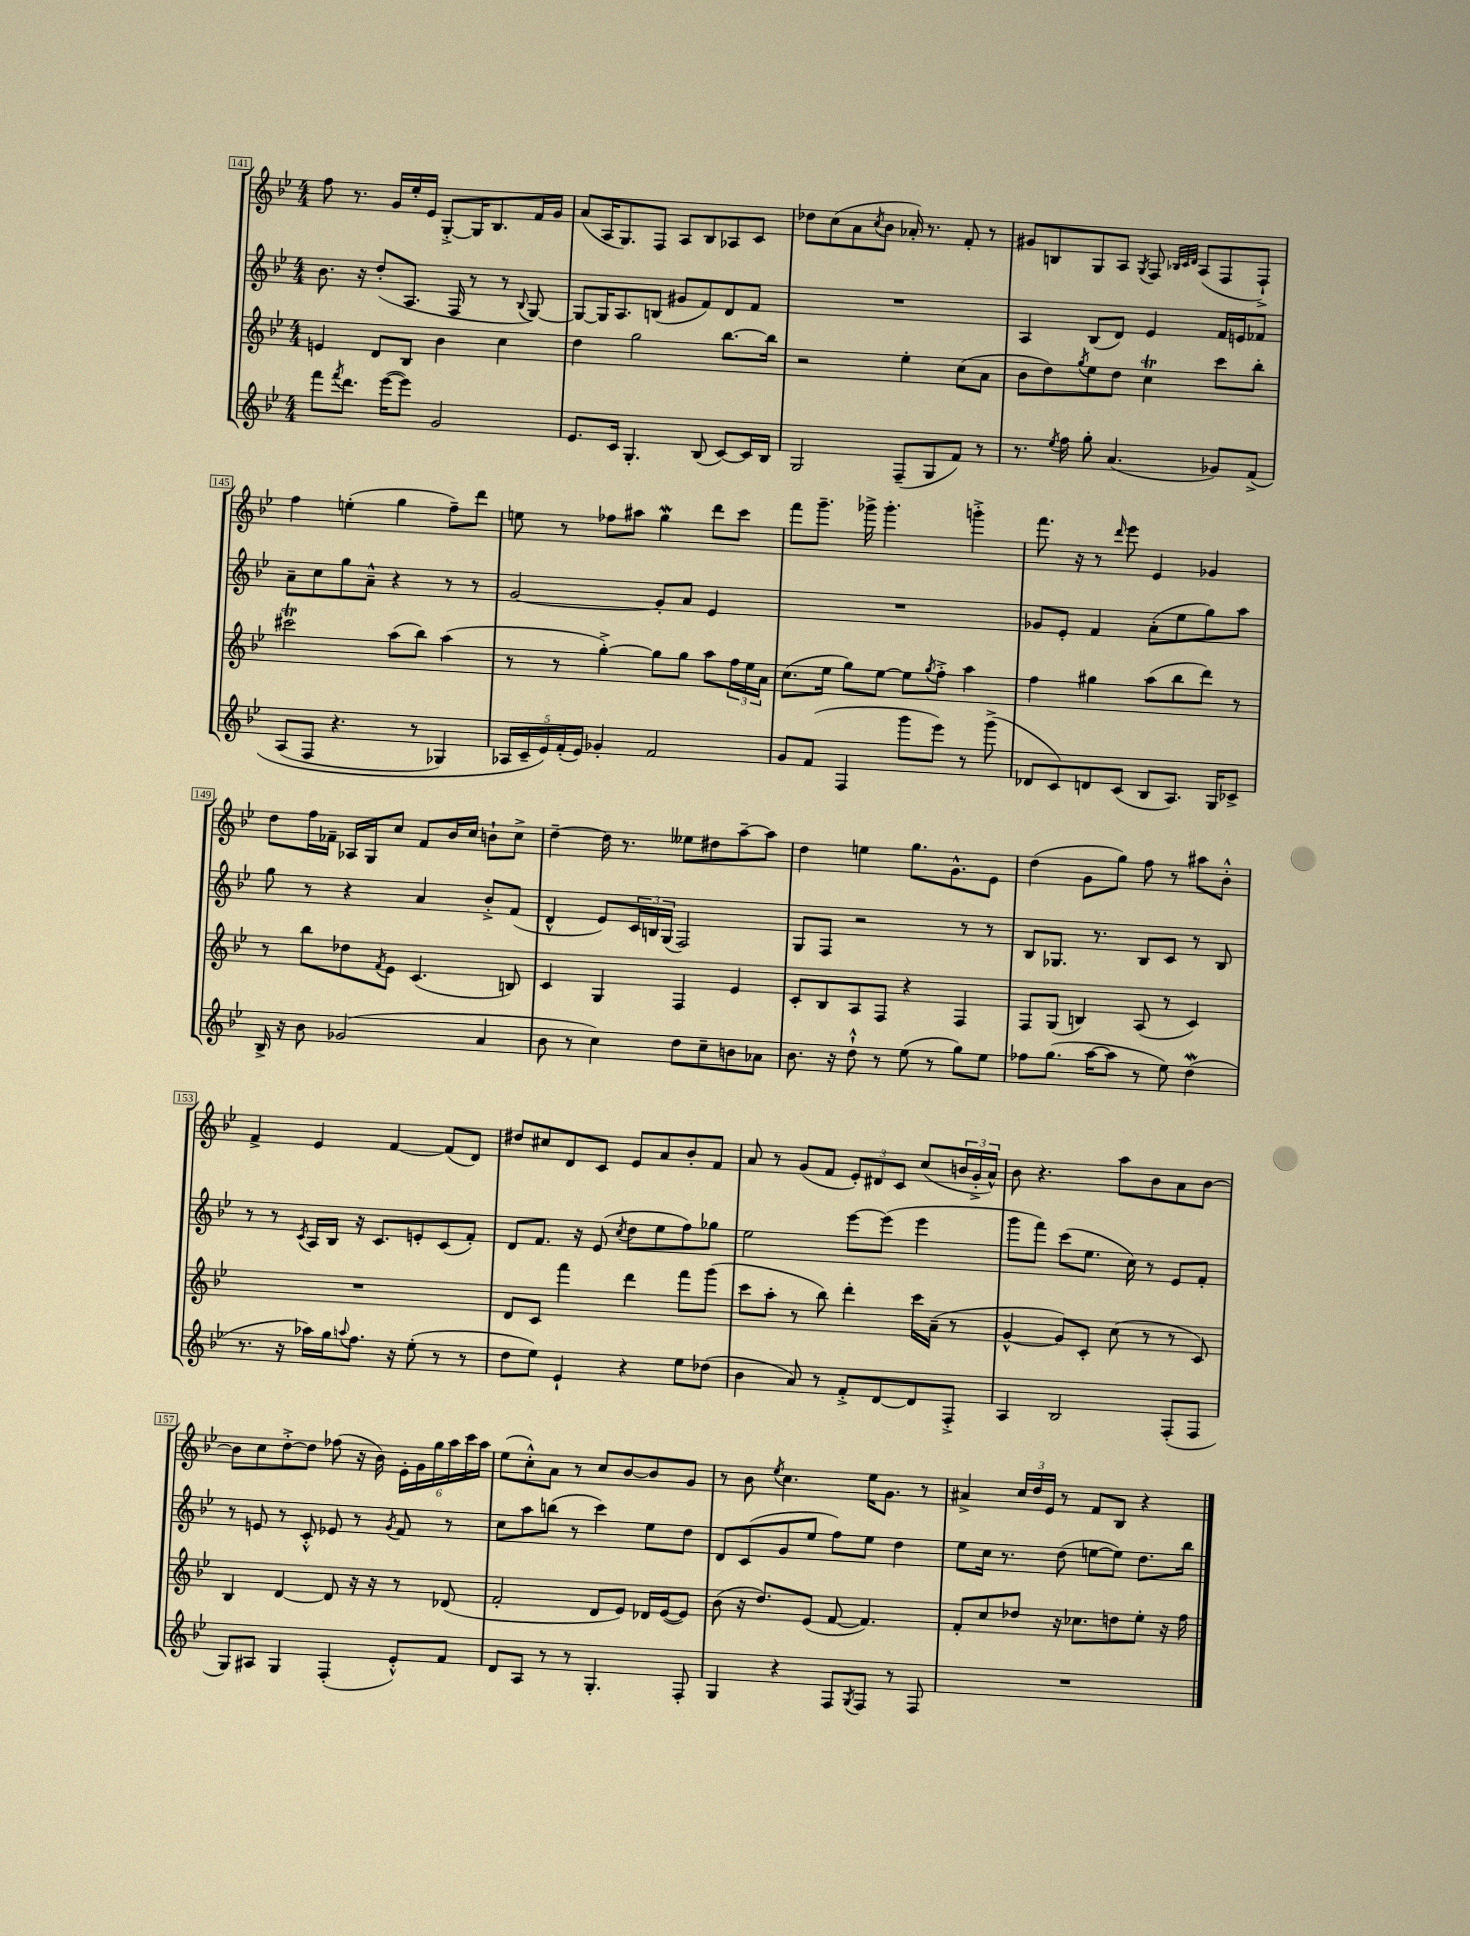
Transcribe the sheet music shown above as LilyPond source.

<<
\new StaffGroup <<
\new Staff = "s0" {
    \clef treble \key bes \major \numericTimeSignature \time 4/4
    f''8 r8. g'16 ees''16-. ees'16 g8~-.-> g16 bes8. f'16 g'16 |
    a'8( a16 g8.) f8 a8 bes8 aes8 c'8 |
    des''8 c''8( a'8 \acciaccatura { c''8 } bes'8 aes'16-.) r8. f'8-. r8 |
    gis'8 b8 g8 a8 \acciaccatura { g8 } f8 \grace { bes32 c'32 d'32 } a8( f8 f8-!->) |
    f''4 e''4-.( g''4 f''8--) d'''8 |
    e''8 r8 fes''8 ais''8 g''4\mordent d'''8 c'''8 |
    f'''8 g'''8.-- ges'''16-> ges'''4.-. g'''4-.-> |
    f'''8. r16 r8 \grace { d'''16 } ees'''8 ees'4 ges'4 |
    d''8 f''16 fes'16-- aes16 g16 c''8 fes'8 bes'16 c''16 b'8-! c''8-> |
    d''4~-- d''16 r8. eeses''8 dis''8 a''8~-- a''8 |
    d''4 e''4 g''8. g'8.-^ ees'8 |
    d''4( g'8 g''8) f''8 r8 ais''8 bes'8-.-^ |
    f'4-> ees'4 f'4~ f'8( d'8) |
    dis''8 cis''8 d'8 c'8 ees'8 a'8 bes'8-. f'8 |
    a'8 r8 g'8( f'8 \tuplet 3/2 { ees'8-.) dis'8 c'8 } c''8( \tuplet 3/2 { b'16 g'16-.-> a'16-^) } |
    bes'8 r4. a''8 bes'8 a'8 bes'8~ |
    bes'8 c''8 d''8~-.-> d''8 fes''8( r16 bes'16) \tuplet 6/4 { ees'16-. g'16 g''16 a''16 c'''16 a''16 } |
    ees''8( c''8-.-^) a'8 r8 c''8 bes'8~ bes'8 g'8 |
    r8 bes'8 \acciaccatura { ees''8 } c''4. ees''16 g'8. r8 |
    ais'4-> \tuplet 3/2 { c''16 d''16 ees'16 } r8 f'8 bes8 r4 \bar "|." |
}
\new Staff = "s1" {
    \clef treble \key bes \major \numericTimeSignature \time 4/4
    bes'8. r16 d''8-.( a8. f16 r8 r8 \appoggiatura { bes8 } g8~) |
    g8~ g16 a8. b8( gis'8 f'8) d'8 f'8 |
    R1 |
    a4 bes8( d'8) ees'4 f'16 e'16 fes'8 |
    a'8-- c''8 g''8 a'8---^ r4 r8 r8 |
    g'2~ g'8-. a'8 ees'4 |
    R1 |
    ges'8 ees'8-. f'4 a'8-.( ees''8 g''8) a''8 |
    g''8 r8 r4 a'4 bes'8-.-> f'8( |
    d'4-^ ees'8) \tuplet 3/2 { c'16 b16 g16( } f2) |
    g8 f8 r2 r8 r8 |
    bes8 ges8. r8. bes8 c'8 r8 bes8 |
    r8 r8 \acciaccatura { c'8 } a16 bes16 r16 c'8. e'8-. c'8( f'8-.) |
    d'8 f'8. r16 ees'8( \acciaccatura { c''8 } d''8 ees''8 f''8) ges''8 |
    ees''2 ees'''8~ ees'''8( ees'''4 |
    g'''8 f'''8) c'''8( ees''8. c''16) r8 ees'8 f'8-. |
    r8 e'8 r8 c'8-.-^ ees'8 r8 \acciaccatura { g'8 } f'8 r8 |
    c''8 a''8 b''8( r8 c'''4) ees''8 d''8 |
    d'8 c'8( g'8 ees''8 f''8) ees''8 d''4 |
    ees''8 c''16 r8. d''8( e''8~ e''8) d''8. bes''16 \bar "|." |
}
\new Staff = "s2" {
    \clef treble \key bes \major \numericTimeSignature \time 4/4
    e'4 d'8 bes8 bes'4 c''4 |
    d''4 g''2 bes''8.~ bes''16 |
    r2 ees''4-. c''8( a'8 |
    bes'8 d''8) \acciaccatura { g''8 } ees''8 d''8 c''4\trill c'''8 bes''8-. |
    cis'''2\trill a''8( bes''8) a''4( |
    r8 r8 g''4~-.->) g''8 g''8 a''8 \tuplet 3/2 { f''16 ees''16 a'16 } |
    c''8.( ees''16 g''8) ees''8~ ees''8 \acciaccatura { g''8 } f''8-.-> a''4 |
    f''4 gis''4 a''8( bes''8 d'''8) r8 |
    r8 bes''8 des''8 \acciaccatura { f'8 } ees'8 c'4.( b8) |
    c'4 g4 f4 ees'4 |
    c'8-. bes8 a8 f8 r4 f4 |
    f8 g8( b4) a8( r8 c'4) |
    R1 |
    d'8 c'8 f'''4 d'''4 f'''8 g'''8( |
    c'''8 a''8-. r8 bes''8) d'''4-. c'''16 a'16--( r8 |
    g'4~-^ g'8) c'8-. c''8( r8 r8 c'8) |
    bes4 d'4~ d'8 r16 r16 r8 des'8( |
    f'2-. d'8 ees'8) des'16 ees'16~( ees'8) |
    bes'8( r16 d''8.) ees'8( f'8~ f'4.) |
    f'8-. c''8 des''8 r16 ces''8. d''8 ees''8-. r16 f''16 \bar "|." |
}
\new Staff = "s3" {
    \clef treble \key bes \major \numericTimeSignature \time 4/4
    f'''8 \acciaccatura { f'''8 } d'''8. ees'''16~( ees'''8) g'2 |
    ees'8. c'16 g4.-. bes8( c'8~) c'16 bes16 |
    g2 f8--( g8 f'8) r8 |
    r8. \acciaccatura { ees''8 } f''16 g''8-. a'4.( ges'8) f'8->\( |
    a8( f8 r4. r8 ges4) |
    \tuplet 5/4 { aes16 c'16-- ees'16\) f'16-.( ees'16) } ges'4-. f'2 |
    g'8 f'8( f4 g'''8 ees'''8) r8 g'''8->( |
    des'8 c'8) d'8 c'8( bes8 a8.) g16 ces'8-> |
    bes16-> r16 bes'8 ges'2( a'4 |
    bes'8 r8 c''4) d''8 c''8-- b'8 aes'8 |
    bes'8. r16 d''8-!-^ r8 ees''8( r8 g''8) ees''8 |
    fes''8 g''8.( a''16~ a''8 r8 ees''8) d''4\mordent( |
    r8. r16 aes''16) g''16 \appoggiatura { a''8 } f''8. r16 ees''8-.( r8 r8 |
    d''8 ees''8) ees'4-! r4 ees''8 des''8( |
    bes'4 a'8) r8 f'8-.-> d'8~ d'8 f8-.-> |
    a4 bes2 f8-.( f8 |
    g8) ais8 g4 f4-.( ees'8-.-^) f'8 |
    d'8 a8 r8 r8 g4.-. f8-. |
    g4 r4 f8 \acciaccatura { g8 } f8 r8 f8 |
    R1 \bar "|." |
}
>>
>>
\layout { \context { \Score currentBarNumber = #141 \override BarNumber.stencil = #(make-stencil-boxer 0.1 0.3 ly:text-interface::print) } }
